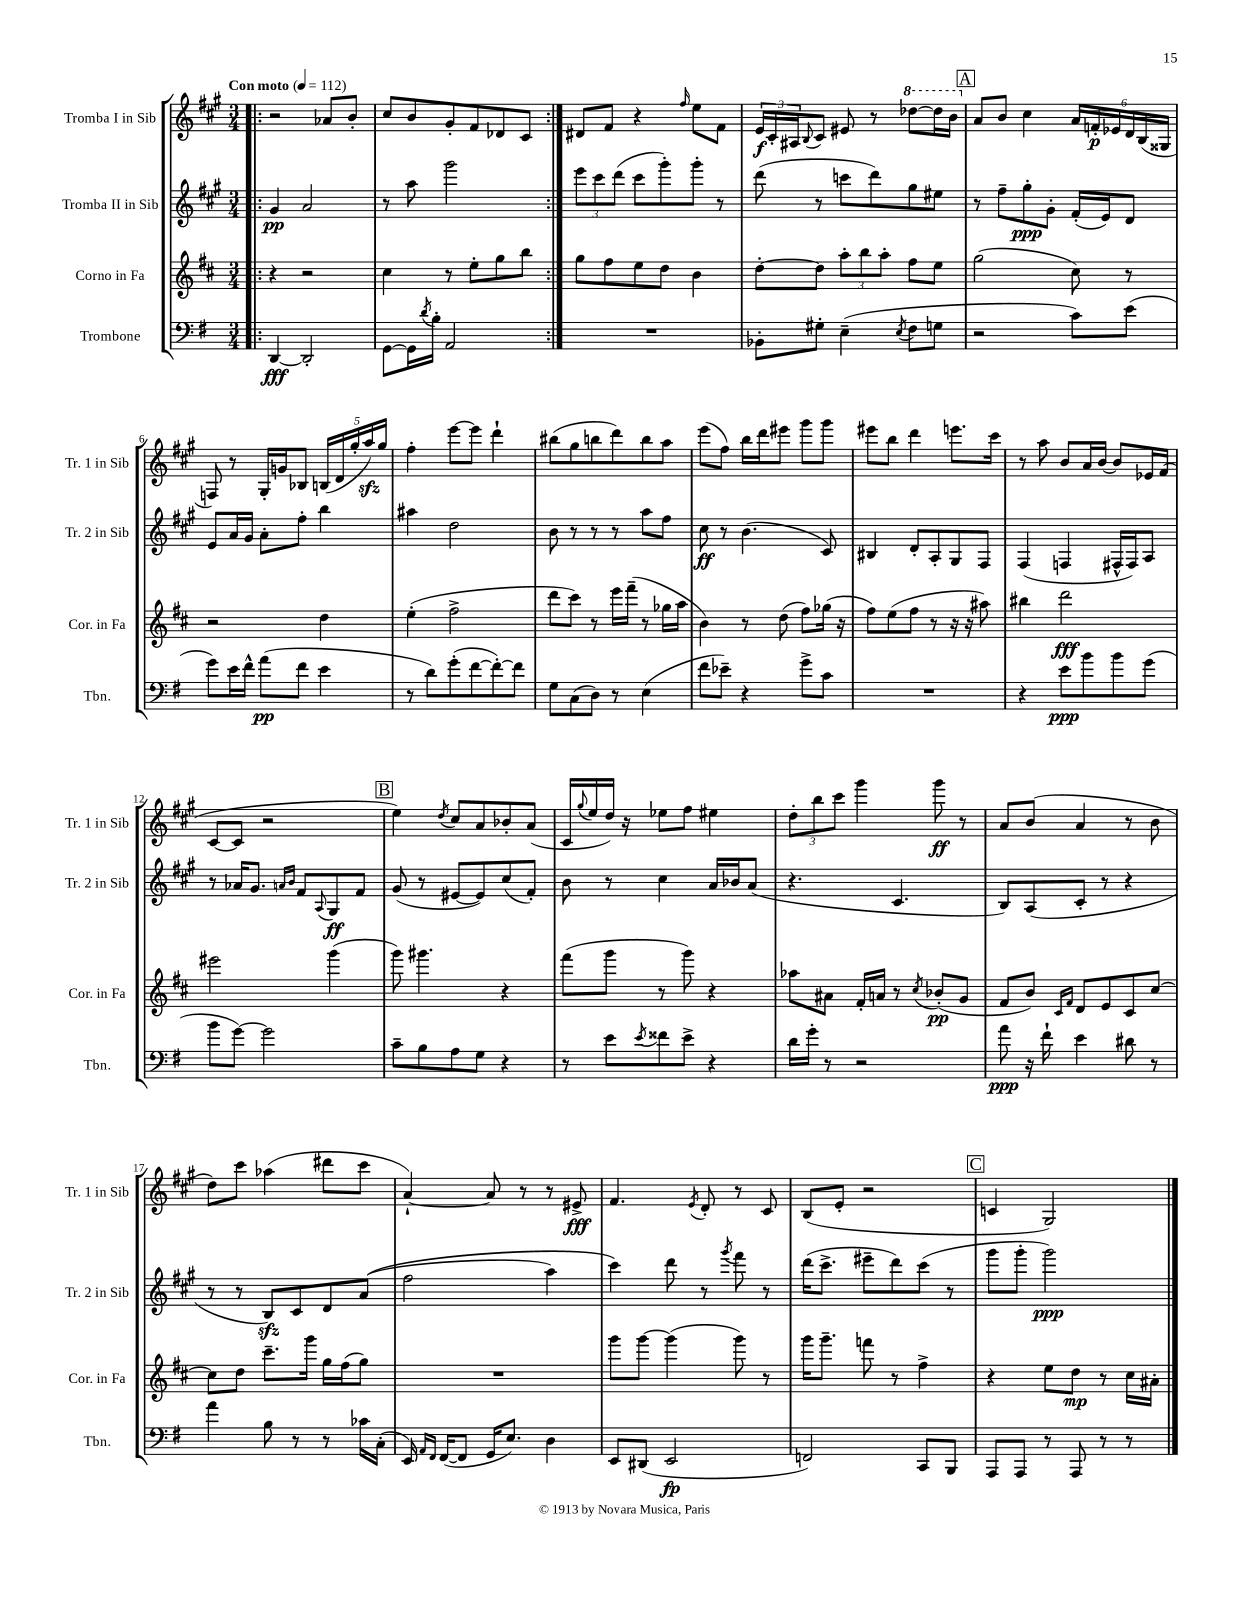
<<
\new StaffGroup <<
\new Staff = "s0" \with { instrumentName = "Tromba I in Sib" shortInstrumentName = "Tr. 1 in Sib" } {
    \clef treble \key a \major \numericTimeSignature \time 3/4 \tempo "Con moto" 4 = 112
    \repeat volta 2 { \bar ".|:" r2 aes'8 b'8-. |
    cis''8 b'8 gis'8-. fis'8 des'8 cis'8 | }
    dis'8 fis'8 r4 \grace { fis''16 } e''8 fis'8 |
    \tuplet 3/2 { e'16\f cis'16-. ais16 } \appoggiatura { b8 } cis'8 eis'8 r8 \ottava #1 des'''8~ des'''16 b''16 \ottava #0 |
    \mark \markup { \box "A" } a'8 b'8 cis''4 \tuplet 6/4 { a'16 f'16-.\p ees'16 d'16 b16( gisis16 } |
    f8) r8 gis16-. g'16 bes8 \tuplet 5/4 { b16( d'16 gis''16-. a''16\sfz) gis''16 } |
    fis''4-. e'''8~ e'''8 d'''4-! |
    bis''8( gis''8 b''8 d'''8) b''8 a''8 |
    e'''8( fis''8) b''16 d'''16 eis'''8 gis'''8 gis'''8 |
    eis'''8 b''8 d'''4 e'''8. cis'''16 |
    r8 a''8 b'8 a'16 b'16~ b'8 ees'16 fis'16( |
    cis'8~ cis'8 r2 |
    \mark \markup { \box "B" } e''4) \acciaccatura { d''8 } cis''8 a'8 bes'8-. a'8( |
    cis'16 \appoggiatura { gis''8 } e''16 d''16) r16 ees''8 fis''8 eis''4 |
    \tuplet 3/2 { d''8-. b''8 cis'''8 } gis'''4 gis'''8\ff r8 |
    a'8 b'8( a'4 r8 b'8 |
    d''8) cis'''8 aes''4( dis'''8 cis'''8 |
    a'4~-!) a'8 r8 r8 eis'8->\fff |
    fis'4. \acciaccatura { e'8 } d'8-. r8 cis'8 |
    b8( e'8-. r2 |
    \mark \markup { \box "C" } c'4 gis2) \bar "|." |
}
\new Staff = "s1" \with { instrumentName = "Tromba II in Sib" shortInstrumentName = "Tr. 2 in Sib" } {
    \clef treble \key a \major \numericTimeSignature \time 3/4
    \repeat volta 2 { \bar ".|:" gis'4\pp a'2 |
    r8 a''8 gis'''2 | }
    \tuplet 3/2 { e'''8 cis'''8 d'''8( } cis'''8 gis'''8-.) gis'''8-. r8 |
    d'''8( r8 c'''8 d'''8) gis''8 eis''8 |
    \mark \markup { \box "A" } r8 fis''8-- gis''8-.\ppp gis'8-. fis'16-.( e'16) d'8 |
    e'8 a'16 gis'16 a'8-. fis''8-. b''4 |
    ais''4 d''2 |
    b'8 r8 r8 r8 a''8 fis''8 |
    cis''8\ff r8 b'4.( cis'8) |
    bis4 d'8-. a8-. gis8 fis8 |
    fis4( f4 fis16-^ fis16) a8 |
    r8 aes'16 gis'8. \grace { a'16 b'16 } fis'8 \appoggiatura { a8 } gis8\ff fis'8 |
    \mark \markup { \box "B" } gis'8( r8 eis'8~ eis'8) cis''8( fis'8-.) |
    b'8 r8 cis''4 a'16 bes'16 a'8( |
    r4. cis'4. |
    b8) a8( cis'8-. r8 r4 |
    r8 r8 b8\sfz) cis'8 d'8 a'8(\( |
    fis''2 a''4) |
    cis'''4\) d'''8 r8 \acciaccatura { gis'''8 } fis'''8 r8 |
    d'''16( cis'''8.-> eis'''8-- d'''8) cis'''8( r8 |
    \mark \markup { \box "C" } gis'''8 gis'''8-. gis'''2\ppp) \bar "|." |
}
\new Staff = "s2" \with { instrumentName = "Corno in Fa" shortInstrumentName = "Cor. in Fa" } {
    \clef treble \key d \major \numericTimeSignature \time 3/4
    \repeat volta 2 { \bar ".|:" r4 r2 |
    cis''4 r8 e''8-. g''8 b''8 | }
    g''8 fis''8 e''8 d''8 b'4 |
    d''8~-. d''8 \tuplet 3/2 { a''8-. b''8 a''8-. } fis''8 e''8 |
    \mark \markup { \box "A" } g''2( cis''8) r8 |
    r2 d''4 |
    e''4-.( fis''2-> |
    d'''8 cis'''8) r8 e'''16 fis'''16--( r8 ges''16 a''16 |
    b'4) r8 d''8( fis''8) ges''16( r16 |
    fis''8) e''8( fis''8 r8 r16 r16 ais''8) |
    bis''4 d'''2\fff |
    eis'''2 g'''4( |
    \mark \markup { \box "B" } g'''8) gis'''4. r4 |
    fis'''8( g'''8 r8 g'''8) r4 |
    aes''8 ais'8 fis'16-. a'16 r8 \acciaccatura { cis''8 } bes'8-.\pp( g'8 |
    fis'8 b'8) \grace { cis'16 fis'16 } d'8 e'8 cis'8 cis''8~ |
    cis''8 d''8 cis'''8.-- g'''16 g''16 fis''16( g''8) |
    R2. |
    g'''8 g'''8~ g'''4( g'''8) r8 |
    g'''16 g'''8.-- f'''8 r8 fis''4-> |
    \mark \markup { \box "C" } r4 e''8 d''8\mp r8 cis''16 ais'16-. \bar "|." |
}
\new Staff = "s3" \with { instrumentName = "Trombone" shortInstrumentName = "Tbn." } {
    \clef bass \key g \major \numericTimeSignature \time 3/4
    \repeat volta 2 { \bar ".|:" d,4~\fff d,2-. |
    g,8~ g,16 \acciaccatura { d'8 } b16-. a,2 | }
    R2. |
    bes,8-. gis8-. e4--( \acciaccatura { e8 } fis8 g8 |
    \mark \markup { \box "A" } r2 c'8) e'8( |
    g'8) e'16 fis'16-^ a'8\pp( fis'8 e'4 |
    r8 d'8) g'8-.( fis'8~ fis'8~-.) fis'8 |
    g8 c8( d8) r8 e4( |
    fis'8 ees'8--) r4 g'8-> c'8 |
    R2. |
    r4 e'8\ppp b'8 b'8 g'8( |
    b'8 g'8~) g'2 |
    \mark \markup { \box "B" } c'8-- b8 a8 g8 r4 |
    r8 e'8 \acciaccatura { e'8 } fisis'8 e'8-> r4 |
    d'16 g'16-. r8 r2 |
    a'8\ppp r16 fis'16-! e'4 dis'8 r8 |
    a'4 b8 r8 r8 ces'16 c16-.( |
    e,16) \grace { a,16 fis,16 } fis,16~( fis,8 g,16 e8.) d4 |
    e,8 dis,8( e,2\fp |
    f,2) c,8 b,,8 |
    \mark \markup { \box "C" } a,,8 a,,8 r8 a,,8 r8 r8 \bar "|." |
}
>>
>>
